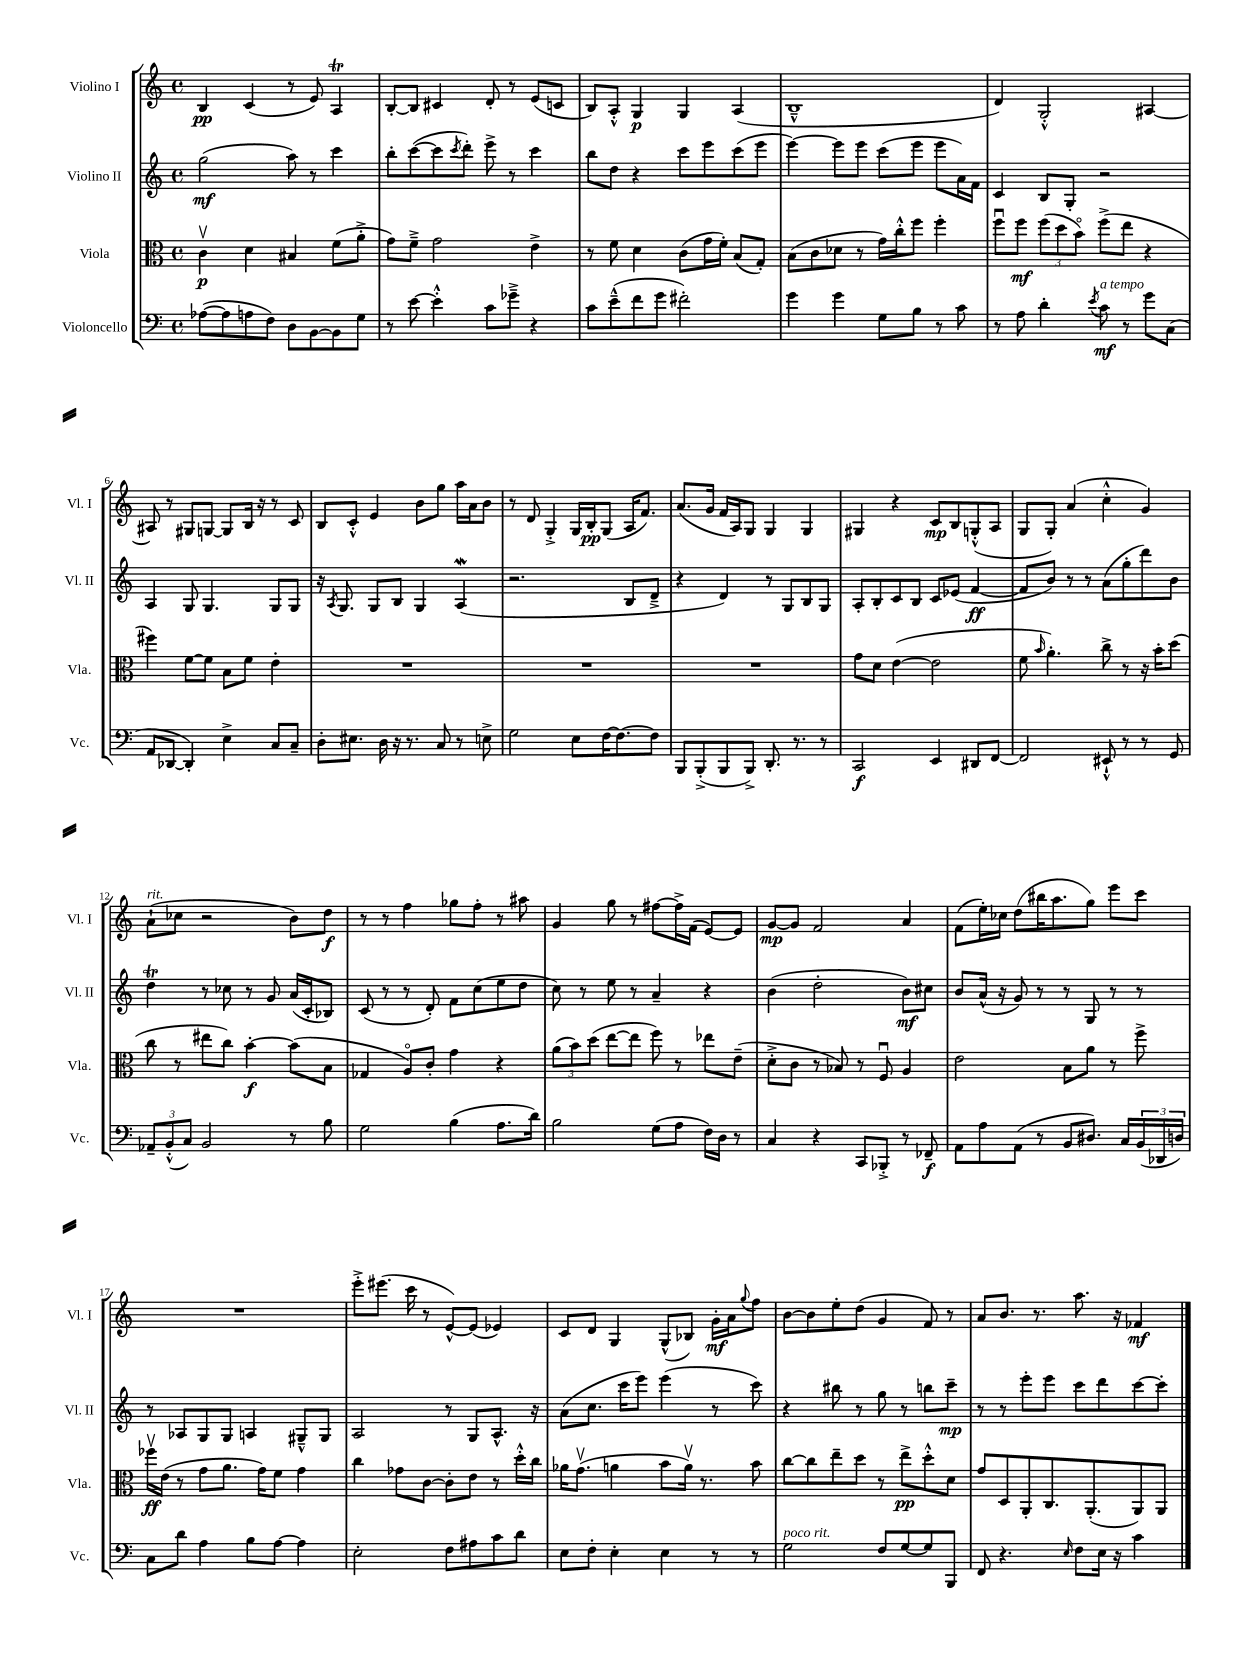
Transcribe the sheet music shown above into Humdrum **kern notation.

**kern	**kern	**kern	**kern
*staff4	*staff3	*staff2	*staff1
*clefF4	*clefC3	*clefG2	*clefG2
*k[]	*k[]	*k[]	*k[]
*M4/4	*M4/4	*M4/4	*M4/4
*met(c)	*met(c)	*met(c)	*met(c)
([8A-	4cv	(2gg	4B
8A-]	.	.	.
8A	4d	.	(4c
8F)	.	.	.
8D	4B#	8aa)	8r
[8BB	.	8r	8e)
8BB]	(8f	4ccc	4A
8G	8a'^	.	.
=	=	=	=
8r	8g)	8bb'	[8B'
[8e	8f~^	([8ccc	8B]
4e'^^]	2g	8ccc]	4c#
.	.	8qccc	.
.	.	8ddd')	.
8c	.	8eee^	8d'
8g-~^	.	8r	8r
4r	4e^	4ccc	(8e
.	.	.	8c
=	=	=	=
8c	8r	8bb	8B)
(8e~^^	8f	8dd	8A'^^
8f	4d	4r	4G
8g	.	.	.
2f#')	(8c	8ccc	4G
.	16g	8eee	.
.	16f')	.	.
.	(8B	(8ccc	(4A
.	8G')	8eee	.
=	=	=	=
4g	(8B	[4eee)	1B~^^
.	8c	.	.
4g	8d-	8eee]	.
.	8r	8eee	.
8G	16g)	(8ccc	.
.	16cc'^^	.	.
8B	8ff	8eee	.
8r	4ff'	8eee	.
8c	.	16a)	.
.	.	16f	.
=	=	=	=
8r	8ffu	4c	4d)
8A	8ff	.	.
4d'	(12ff	8B	2G'^^
.	12dd	.	.
.	.	8G'	.
.	12bo)	.	.
8qe	.	.	.
8c	(8ff^	2r	.
8r	8ee	.	.
8g	4r	.	[4A#
(8C	.	.	.
=	=	=	=
8AA	4ff#)	4A	8A#]
[8DD-	.	.	8r
4DD-'])	[8f	8G	8G#
.	8f]	4.G	[8G
4E^	8B	.	8G]
.	8f	.	16B
.	.	.	16r
8C	4e'	8G	8r
8C~	.	8G	8c
=	=	=	=
8D'	1r	16r	8B
.	.	8qA	.
.	.	8.G	.
8.E#	.	.	8c'^^
.	.	8G	4e
16D	.	.	.
16r	.	8B	.
8.r	.	.	.
.	.	4G	8b
8C	.	.	8gg
8r	.	(4A	16aa
.	.	.	16a
8E^	.	.	8b
=	=	=	=
2G	1r	2.r	8r
.	.	.	8d
.	.	.	4G'^
8E	.	.	16G
.	.	.	16B'
[16F	.	.	(8G
8.F_	.	.	.
.	.	8B	16A
.	.	.	8.f)
8F]	.	8d~^	.
=	=	=	=
8BBB	1r	4r	(8.a
(8BBB'^	.	.	.
.	.	.	16g
8BBB	.	4d)	16f
.	.	.	16A)
8BBB^)	.	.	8G
8.DD'	.	8r	4G
.	.	8G	.
8.r	.	.	.
.	.	8B	4G
8r	.	8G	.
=	=	=	=
2CC	8g	8A'	4G#
.	8d	8B'	.
.	([4e	8c	4r
.	.	8B	.
4EE	2e]	8c	8c
.	.	(8e-	8B
8DD#	.	[4f	(8G'^^
[8FF	.	.	8A
=	=	=	=
2FF]	8f	8f]	8G
.	16qqb	.	.
.	4.a')	8b)	8G')
.	.	8r	(4a
.	.	8r	.
8EE#`^^	8cc^	(8a	4cc'^^
8r	8r	8gg'	.
8r	16r	8ddd)	4g)
.	16b'	.	.
8GG	(8dd	8b	.
=	=	=	=
12AA-~	8cc	4dd	(8a`
(12BB'^^	.	.	.
.	8r	.	8cc-
12C)	.	.	.
2BB	8ee#	8r	2r
.	8cc)	8cc-	.
.	[4b'	8r	.
.	.	8g	.
8r	(8b]	(16a	8b)
.	.	16c'	.
8B	8B	8B-)	8dd
=	=	=	=
2G	4G-	(8c	8r
.	.	8r	8r
.	8Ao)	8r	4ff
.	8c'	8d')	.
(4B	4g	8f	8gg-
.	.	(8cc	8ff'
8.A	4r	8ee	8r
.	.	8dd	8aa#
16d)	.	.	.
=	=	=	=
2B	(12a	8cc)	4g
.	12b)	.	.
.	.	8r	.
.	(12dd	.	.
.	[8ee	8ee	8gg
.	8ee]	8r	8r
(8G	8ff)	4a~	[8ff#
8A	8r	.	16ff#^]
.	.	.	(16f
16F)	8ee-	4r	[8e)
16D	.	.	.
8r	(8e~	.	8e]
=	=	=	=
4C	8d'^	(4b	[8g
.	8c	.	8g]
4r	8r	2dd'	2f
.	8B-)	.	.
8CC	8r	.	.
8BBB-'^	8Fu	.	.
8r	4A	8b)	4a
8FF-~	.	8cc#	.
=	=	=	=
8AA	2e	8b	(8f
8A	.	(16a^^	16ee')
.	.	16r	16cc-
(8AA	.	8g)	(8dd
8r	.	8r	16bb#
.	.	.	8.aa
8BB	8B	8r	.
8.D#)	8a	8G	8gg)
.	8r	8r	8eee
16C	.	.	.
(24BB	8ff^	8r	8ccc
24DD-	.	.	.
24D)	.	.	.
=	=	=	=
8C	16ff-v	8r	1r
.	(16e	.	.
8d	8r	8A-	.
4A	8g	8G	.
.	8.a	8G	.
8B	.	4A	.
.	16g)	.	.
[8A	8f	.	.
4A]	4g	8G#~^^	.
.	.	8G#	.
=	=	=	=
2E'	4cc	2A	8eee'^
.	.	.	(8.eee#
.	8g-	.	.
.	.	.	16ccc
.	[8c	.	8r
8F	8c']	8r	[8e^^)
8A#	8e	8G	(8e]
8c	8r	8.A^^	4e-)
8d	16dd'^^	.	.
.	16cc	16r	.
=	=	=	=
8E	16a-	(8a	8c
.	(8.gv	.	.
8F'	.	8.cc	8d
4E'	4a	.	4G
.	.	16ccc	.
.	.	8eee)	.
4E	8b	(4eee	(8G^^
.	16av)	.	8B-)
.	8.r	.	.
8r	.	8r	16g'
.	.	.	16a
.	.	.	8qqgg
8r	8b	8ccc)	8ff
=	=	=	=
2G	[8cc	4r	[8b
.	8cc]	.	8b]
.	8ee~	8bb#	8ee'
.	8dd	8r	(8dd
8F	8r	8gg	4g
[8G	8ee^	8r	.
8G]	8dd'^^	8bb	8f)
8BBB	8d	8ccc~	8r
=	=	=	=
8FF	8g	8r	8a
4.r	8D	8r	8.b
.	8AA'	8eee'	.
.	.	.	8.r
.	8.C	8eee	.
16qqE	.	.	.
8F	.	8ccc	8.aa
.	(8.AA'	.	.
16E	.	8ddd	.
16r	.	.	16r
4c	8AA)	[8ccc	4f-
.	8AA	8ccc']	.
==	==	==	==
*-	*-	*-	*-
